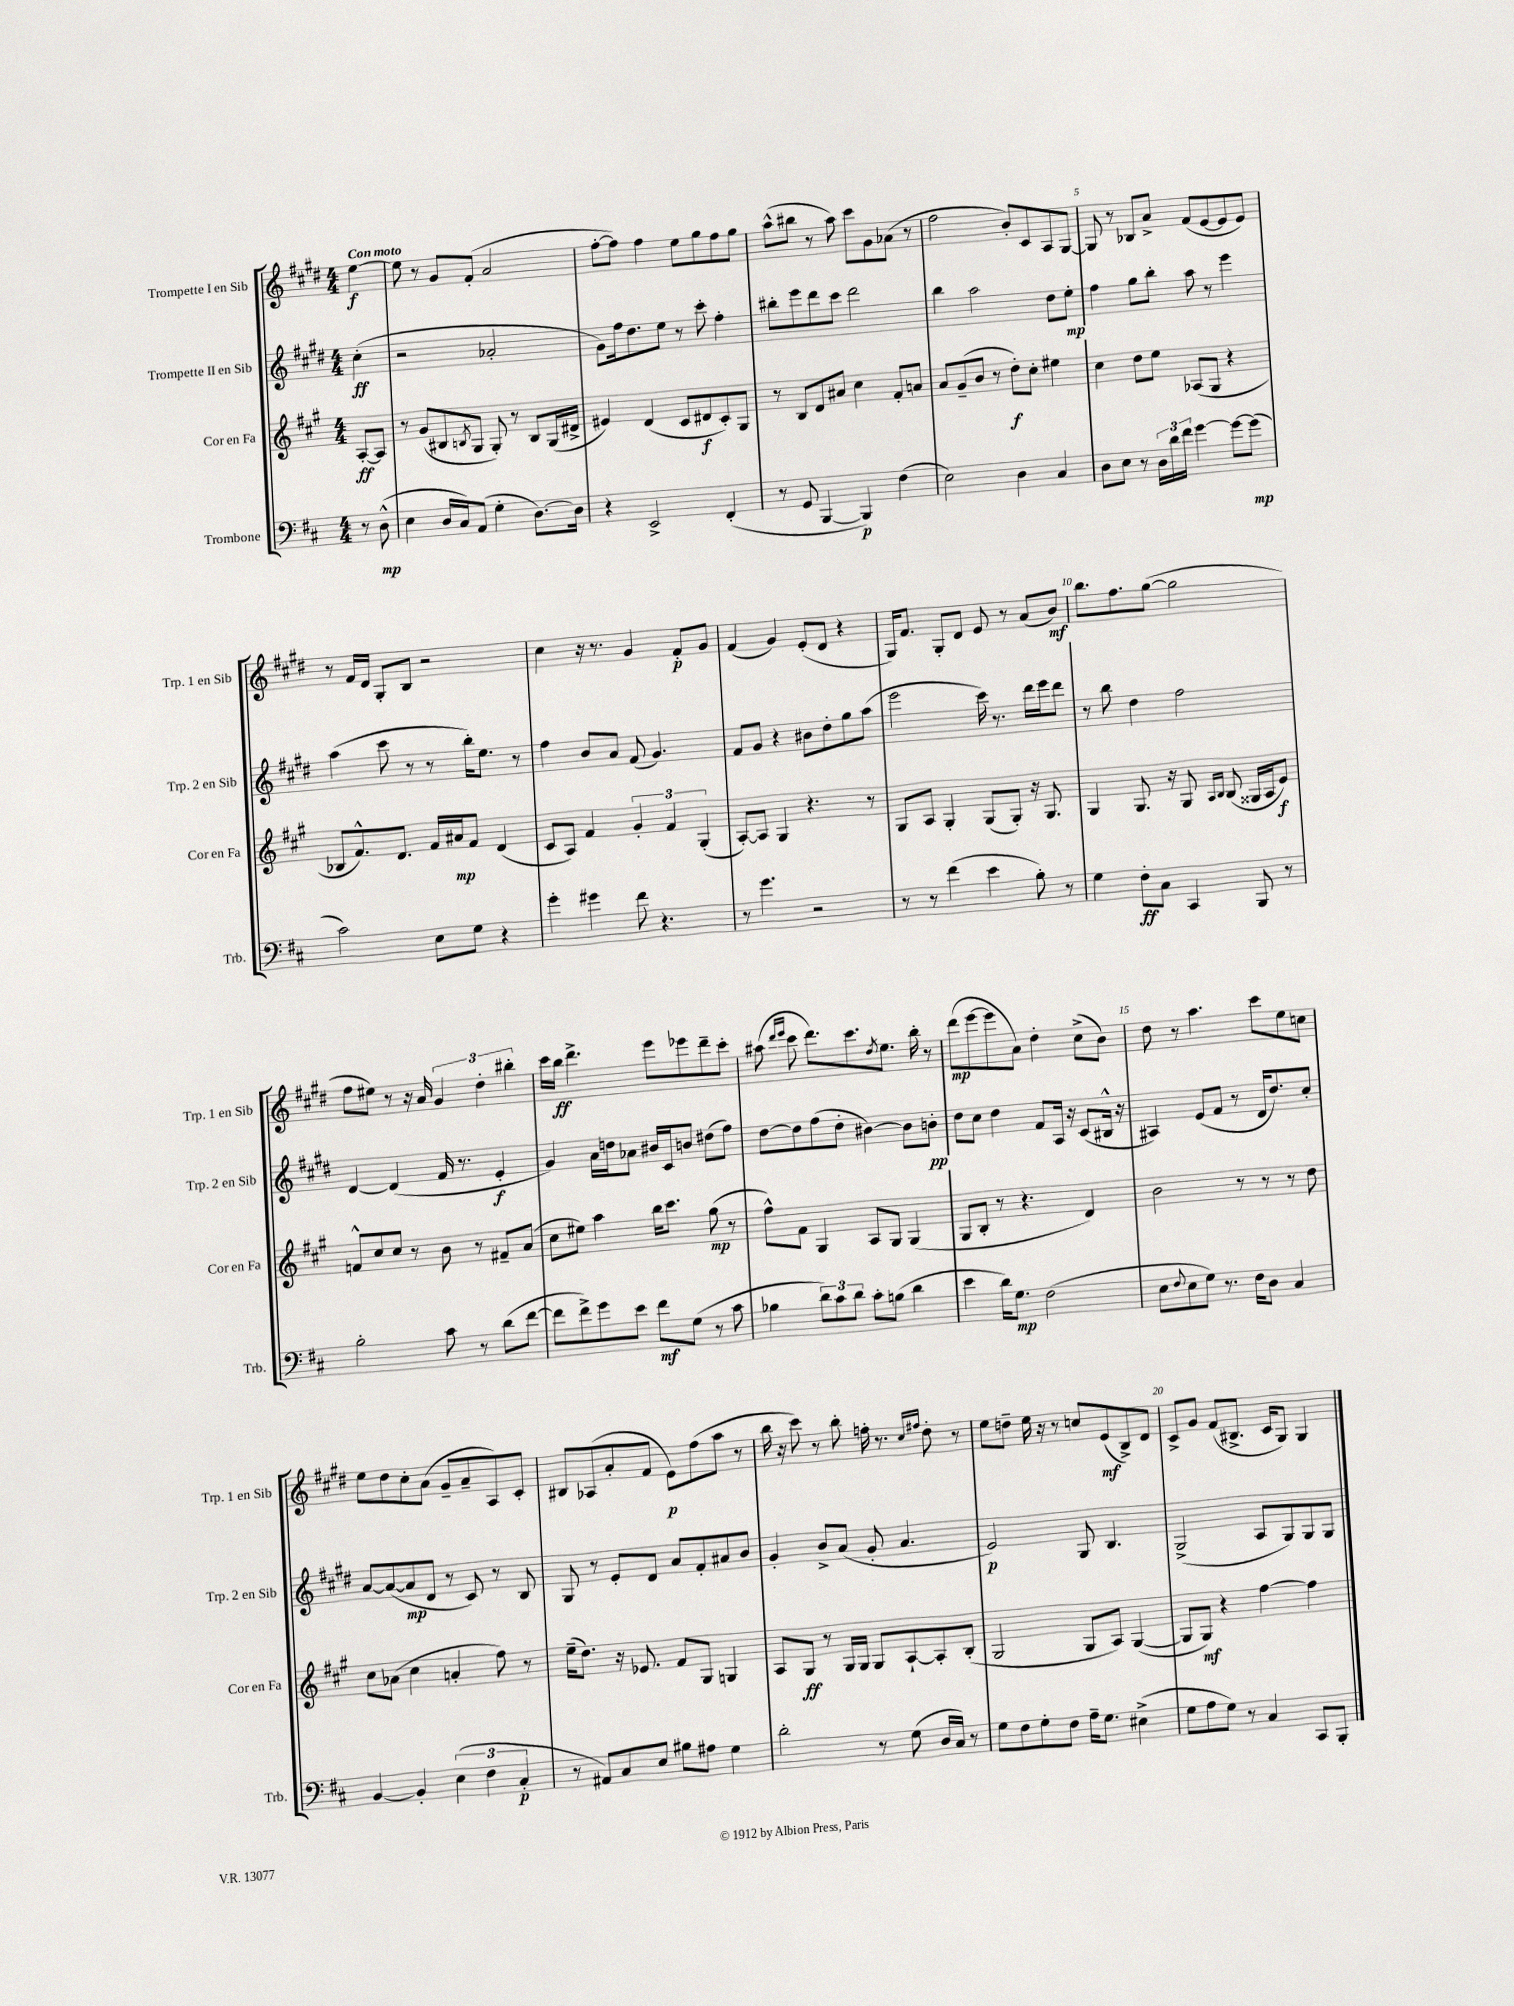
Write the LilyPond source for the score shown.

<<
\new StaffGroup <<
\new Staff = "s0" \with { instrumentName = "Trompette I en Sib" shortInstrumentName = "Trp. 1 en Sib" } {
    \clef treble \key e \major \numericTimeSignature \time 4/4 \partial 4 \tempo "Con moto"
    e''4~\f |
    e''8 r8 gis'8 fis'8-.( a'2 |
    fis''8~-. fis''8) fis''4 e''8 gis''8 fis''8 gis''8 |
    a''8-^( bis''8 r8 a''8) cis'''8 gis'8 aes'8( r8 |
    fis''2 b'8-.) cis'8 a8 gis8~ |
    gis8 r8 bes8 a'8-> fis'8( e'8~ e'8 e'8) |
    r8 fis'16 dis'16 gis8-. b8 r2 |
    cis''4 r16 r8. gis'4 fis'8-.\p gis'8 |
    fis'4( gis'4) e'8-.( dis'8 r4 |
    gis16) fis'8. gis8-. dis'8 e'8 r8 a'8( b'8\mf) |
    b''8. fis''8. gis''8~( gis''2 |
    fis''8 eis''8) r8 r16 a'16 \tuplet 3/2 { gis'4 dis''4-. bis''4-. } |
    cis'''16 b''16\ff dis'''4.-> e'''8 ees'''8 dis'''8-- cis'''8-. |
    ais''8( \grace { dis'''16 e'''16 } cis'''8 dis'''8.) cis'''8. \acciaccatura { dis''8 } e''8. b''16-. r8 |
    dis'''8\mp( e'''8~ e'''8 a'8) dis''4-. cis''8->( b'8) |
    dis''8 r8 a''4. cis'''8 e''8 c''8 |
    e''8 dis''8 cis''8-. a'8( gis'8-- a'8-- a8) cis'8-. |
    bis8 aes8( a'8-. fis'8 e'8\p) fis''8( a''8 r8 |
    b''16 r16 cis'''8) r8 b''8-. f''16-. r8. \grace { cis''16 fis''16 } dis''8-. r8 |
    e''8 d''8-- e''16 r16 r8 c''8 e'8\mf( b8->) dis'8 |
    cis'8-> gis'8 fis'8( bis8.-> cis'16 gis8) gis4 \bar "|." |
}
\new Staff = "s1" \with { instrumentName = "Trompette II en Sib" shortInstrumentName = "Trp. 2 en Sib" } {
    \clef treble \key e \major \numericTimeSignature \time 4/4 \partial 4
    cis''4-.\ff( |
    r2 aes'2-. |
    gis'8) fis''16 dis''8. e''8 r8 cis'''8-. fis''4-. |
    bis''8-. e'''8 dis'''8 cis'''8 dis'''2 |
    b''4 a''2 dis''8 e''8-.\mp |
    fis''4 gis''8 b''8-. a''8 r8 e'''4 |
    a''4( cis'''8 r8 r8 b''16-.) e''8. r8 |
    fis''4 b'8 a'8 fis'8( gis'4.) |
    fis'8 gis'8 r4 bis'8 dis''8-. gis''8 a''8( |
    e'''2 cis'''16) r8. dis'''16 e'''16 dis'''8 |
    r8 b''8 dis''4 fis''2 |
    dis'4~ dis'4( fis'16 r8. e'4-.\f |
    gis'4) a'16 d''16 aes'8 bis'16 cis'16 b'8 dis''8( fis''8) |
    dis''8~ dis''8 fis''8( dis''8-. bis'4~) bis'8 b'8-.\pp |
    dis''8 cis''8 dis''4 fis'8 a16 r16 cis'8( bis16-^ r16 |
    ais4) e'8( fis'8 r8 dis'16 dis''8.) cis''8-. |
    a'8~ a'8~( a'8\mp dis'8 r8 cis'8) r8 b8 |
    gis8 r8 e'8-. dis'8 a'8 fis'8-. ais'8 b'8 |
    gis'4-. b'8-> a'8( gis'8-. a'4. |
    e'2\p) gis8 b4. |
    gis2->( a8 gis8) gis8 gis8 \bar "|." |
}
\new Staff = "s2" \with { instrumentName = "Cor en Fa" shortInstrumentName = "Cor en Fa" } {
    \clef treble \key a \major \numericTimeSignature \time 4/4 \partial 4
    a8~-.\ff a8 |
    r8 gis'8( bis8 \acciaccatura { b8 } gis8 gis8-.) r8 b8 gis16( dis'16-> |
    eis'4) d'4( cis'8 dis'8\f cis'8-.) gis8 |
    r8 b8 d'8 ais'8 cis''4 fis'8-. a'8 |
    a'8 gis'8--( b'8 r8 d''8-.\f) cis''8-. eis''4 |
    cis''4 d''8 e''8 aes8( gis8 r4 |
    bes8 fis'8.-^) d'8. fis'16 ais'16\mp fis'8 d'4( |
    cis'8 a8) fis'4 \tuplet 3/2 { gis'4-. fis'4 gis4-.( } |
    a8~-.) a8 gis4 r4. r8 |
    gis8 a8 gis4-. gis8( gis8-.) r16 gis8. |
    gis4 gis8. r16 gis8 \grace { a16 b16 } b8( gisis16 a16 e'8\f) |
    f'8-^ cis''8 cis''8 r8 b'8 r8 fis'8-- a'8( |
    cis''8 eis''8) a''4 b''16 cis'''8. gis''8\mp( r8 |
    fis''8-^) fis'8 gis4 a8 gis8 gis4( |
    gis8 b8-. r8 r4. d'4) |
    b'2 r8 r8 r8 d''8 |
    cis''8 aes'8( cis''4 a'4-. fis''8) r8 |
    e''16--( d''8.) r16 ees'8. fis'8 gis8 g4 |
    a8 gis8\ff r8 gis16 gis16 gis8 a8~-! a8-. b8-.( |
    gis2 gis8 a8) gis4~( |
    gis8 gis8\mf) r4 fis''4~ fis''4 \bar "|." |
}
\new Staff = "s3" \with { instrumentName = "Trombone" shortInstrumentName = "Trb." } {
    \clef bass \key d \major \numericTimeSignature \time 4/4 \partial 4
    r8 d8-^\mp( |
    e4 d16 cis16) a,8( g4-. d8.~) d16 |
    r4 e,2-> fis,4-.( |
    r8 g,8 b,,4~ b,,4\p) fis4( |
    e2) d4 cis4 |
    d8 e8 r8 \tuplet 3/2 { d16 d'16 fis'16 } g'4~ g'8~ g'8\mp( |
    cis'2) e8 g8 r4 |
    g'4-. gis'4 fis'8 r4. |
    r8 g'4. r2 |
    r8 r8 fis'4( e'4 b8-.) r8 |
    g4 fis8-.\ff cis8 cis,4 b,,8 r8 |
    b2-. cis'8 r8 d'8( fis'8~ |
    fis'8 fis'8->) g'8 e'8 fis'8\mf g8( r8 cis'8 |
    bes4 \tuplet 3/2 { d'8) cis'8 d'8 } cis'8-. b8( d'4 |
    e'4 d'16) g8.\mp fis2( |
    e8 \appoggiatura { fis8 } e8 g8) r8. fis16 d8 cis4 |
    b,4~ b,4-. \tuplet 3/2 { e4( fis4 cis4-.\p } |
    r8 ais,8) cis8 e8 bis8 ais8 g4 |
    d'2-. r8 g8( d16 cis16) r8 |
    g8 fis8 g8-. fis8 a16-- g8. eis4->( |
    g8 a8 g8) r8 cis4 cis,8 b,,8-. \bar "|." |
}
>>
>>
\layout { \context { \Score \override BarNumber.break-visibility = ##(#f #t #t) barNumberVisibility = #(every-nth-bar-number-visible 5) } }
